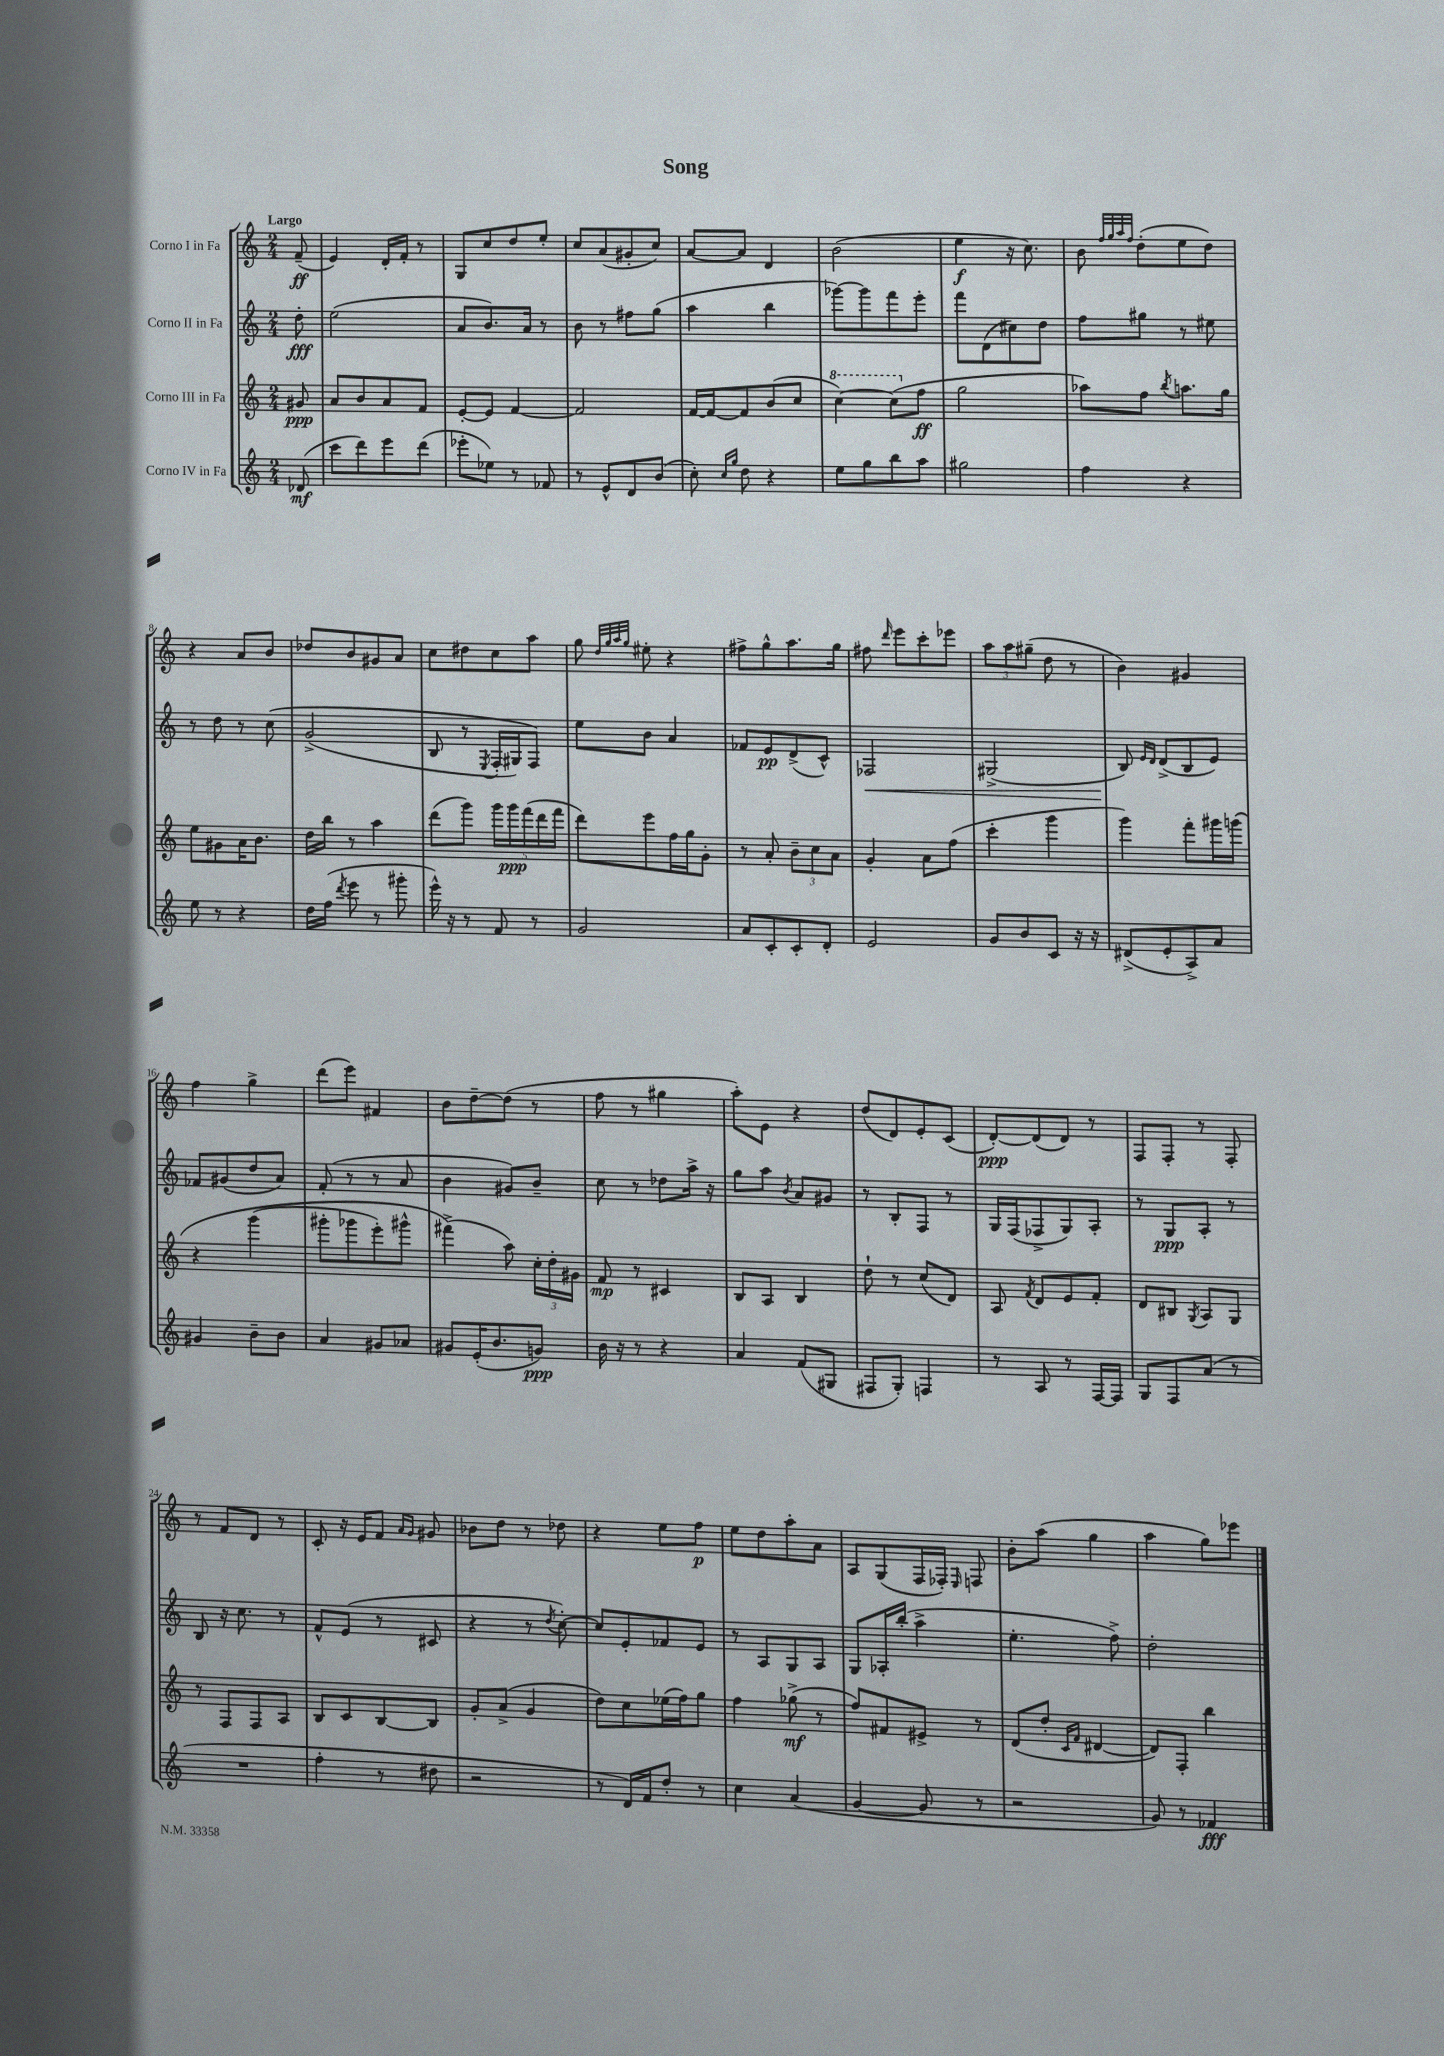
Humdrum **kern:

**kern	**dynam	**kern	**dynam	**kern	**dynam	**kern	**dynam
*part4	*part4	*part3	*part3	*part2	*part2	*part1	*part1
*staff4	*staff4	*staff3	*staff3	*staff2	*staff2	*staff1	*staff1
*I"Corno IV in Fa	*	*I"Corno III in Fa	*	*I"Corno II in Fa	*	*I"Corno I in Fa	*
*clefG2	*	*clefG2	*	*clefG2	*	*clefG2	*
*k[]	*	*k[]	*	*k[]	*	*k[]	*
*M2/4	*	*M2/4	*	*M2/4	*	*M2/4	*
=	=	=	=	=	=	=	=
!	!	!	!	!	!	!LO:TX:a:B:t=Largo	!
(8d-X/	mf	8g#X/	ppp	8dd'\	fff	(8f~/	ff
=1	=1	=1	=1	=1	=1	=1	=1
8ccc\L	.	8a/L	.	(2ee\	.	4e/)	.
8ddd\)	.	8b/	.	.	.	.	.
8eee\	.	8a/	.	.	.	16d'/LL	.
.	.	.	.	.	.	16f'/JJ	.
(8ddd\J	.	8f/J	.	.	.	8r	.
=2	=2	=2	=2	=2	=2	=2	=2
8eee-X'\L	.	[8e'/L	.	8a/L	.	8G/L	.
8ee-X\J)	.	8e/J]	.	8.b/)	.	8cc/	.
8r	.	[4f/	.	.	.	8dd/	.
.	.	.	.	16a/Jk	.	.	.
8f-X/	.	.	.	8r	.	8ee'/J	.
=3	=3	=3	=3	=3	=3	=3	=3
8r	.	2f/]	.	8b\	.	8cc/L	.
8e^^/L	.	.	.	8r	.	(8a/	.
8d/	.	.	.	8ff#X\L	.	8g#X'/	.
(8b/J	.	.	.	(8gg\J	.	8cc/J)	.
=4	=4	=4	=4	=4	=4	=4	=4
8cc'\)	.	[16f/LL	.	4aa\	.	[8a/L	.
.	.	16f/J_	.	.	.	.	.
16qqcc/LL	.	.	.	.	.	.	.
16qqgg/JJ	.	.	.	.	.	.	.
8dd\	.	8f/]	.	.	.	8a/J]	.
4r	.	(8b/	.	4bb\	.	4d/	.
.	.	8cc/J	.	.	.	.	.
=5	=5	=5	=5	=5	=5	=5	=5
*	*	*8va	*	*	*	*	*
8ee\L	.	[4ccc\)	.	[8ggg-X\L)	.	(2b\	.
8gg\	.	.	.	8ggg-\]	.	.	.
8bb\	.	(8ccc\L]	.	8fff\	.	.	.
*	*	*X8va	*	*	*	*	*
8aa\J	.	8ff\J	ff	8eee'\J	.	.	.
=6	=6	=6	=6	=6	=6	=6	=6
2gg#X\	.	2gg\	.	8fff\L	.	4ee\	f
.	.	.	.	(8d\	.	.	.
.	.	.	.	8cc#X\)	.	16r	.
.	.	.	.	.	.	8.cc\)	.
.	.	.	.	8dd\J	.	.	.
=7	=7	=7	=7	=7	=7	=7	=7
4ff\	.	8aa-X\L)	.	8ff\L	.	8b\	.
.	.	.	.	.	.	32qqff/LLL	.
.	.	.	.	.	.	32qqgg/	.
.	.	.	.	.	.	32qqaa/	.
.	.	.	.	.	.	32qqff/JJJ	.
.	.	8ff\J	.	8gg#X\J	.	(8dd'\L	.
.	.	8qbb/	.	.	.	.	.
4r	.	8.aan\L	.	8r	.	8ee\	.
.	.	.	.	8ee#X\	.	8dd\J)	.
.	.	16gg\Jk	.	.	.	.	.
!!LO:LB:g=z
=8	=8	=8	=8	=8	=8	=8	=8
8ee\	.	8ee\L	.	8r	.	4r	.
8r	.	8g#X\	.	8dd\	.	.	.
4r	.	16a\K	.	8r	.	8a/L	.
.	.	8.b\J	.	.	.	.	.
.	.	.	.	(8cc\	.	8b/J	.
=9	=9	=9	=9	=9	=9	=9	=9
16dd\LL	.	16dd\LL	.	(2g^/	.	8dd-X/L	.
(16ff\JJ	.	16bb\JJ	.	.	.	.	.
8qddd/	.	.	.	.	.	.	.
8eee\	.	8r	.	.	.	8b/	.
8r	.	4aa\	.	.	.	8g#X/	.
8ggg#X'\	.	.	.	.	.	8a/J	.
=10	=10	=10	=10	=10	=10	=10	=10
16eee^^\)	.	(8ddd\L	.	8B/	.	8cc\L	.
16r	.	.	.	.	.	.	.
8r	.	8ggg\J)	.	8r	.	8dd#X\	.
.	.	.	.	8qE/	.	.	.
8f/	.	20ggg\LL	.	16F'/LL	.	8cc\	.
.	.	20ggg\	ppp	.	.	.	.
.	.	.	.	16G#X/J)	.	.	.
.	.	(20fff\	.	.	.	.	.
8r	.	.	.	8F/J)	.	8aa\J	.
.	.	20ddd\	.	.	.	.	.
.	.	20fff\JJ	.	.	.	.	.
=11	=11	=11	=11	=11	=11	=11	=11
2g/	.	8ddd\L)	.	8ee\L	.	8gg\	.
.	.	.	.	.	.	32qqdd/LLL	.
.	.	.	.	.	.	32qqgg/	.
.	.	.	.	.	.	32qqaa/	.
.	.	.	.	.	.	32qqgg/JJJ	.
.	.	8eee\	.	8b\J	.	8ee#X'\	.
.	.	16ff\L	.	4a/	.	4r	.
.	.	16gg\J	.	.	.	.	.
.	.	8g'\J	.	.	.	.	.
=12	=12	=12	=12	=12	=12	=12	=12
8a/L	.	8r	.	8f-X/L	.	8ff#X^\L	.
8c'/	.	8a'/	.	8e/	pp	8gg^^\	.
8c'/	.	12b~\L	.	(8d^/	.	8.aa\	.
.	.	12cc\	.	.	.	.	.
8d'/J	.	.	.	8c^^/J)	.	.	.
.	.	12a\J	.	.	.	.	.
.	.	.	.	.	.	16gg\Jk	.
=13	=13	=13	=13	=13	=13	=13	=13
!	!	!	!	!	!LO:HP:b	!	!
2e/	.	4g'/	.	2F-X/	<	8ff#X\	.
.	.	.	.	.	.	16qqddd/	.
.	.	.	.	.	.	8eee\L	.
.	.	8a\L	.	.	.	8ccc'\	.
.	.	(8ff\J	.	.	.	8eee-X\J	.
=14	=14	=14	=14	=14	=14	=14	=14
8g/L	.	4ccc'\	.	(2G#X^/	.	12aa\L	.
.	.	.	.	.	.	12aa\	.
8b/	.	.	.	.	.	.	.
.	.	.	.	.	.	(12gg#X~\J	.
8c/J	.	4ggg\	.	.	.	8dd\	.
16r	.	.	.	.	.	8r	.
16r	.	.	.	.	.	.	.
=15	=15	=15	=15	=15	=15	=15	=15
(8d#X^/L	.	4ggg\)	.	8B/)	.	4b\)	.
.	.	.	.	16qqe/LL	.	.	.
.	.	.	.	16qqd/JJ	.	.	.
8e'/	.	.	.	(8d^/L	[	.	.
8A^/)	.	8fff'\L	.	8B/	.	4g#X/	.
8a/J	.	16ggg#X\L	.	8e/J)	.	.	.
.	.	(16gggn\JJ	.	.	.	.	.
!!LO:LB:g=z
=16	=16	=16	=16	=16	=16	=16	=16
4g#X/	.	4r	.	8f-X/L	.	4ff\	.
.	.	.	.	(8g#X/	.	.	.
8b~\L	.	(4ggg\	.	8dd/	.	4gg^\	.
8b\J	.	.	.	8a/J)	.	.	.
=17	=17	=17	=17	=17	=17	=17	=17
4a/	.	8ggg#X'\L	.	(8f'/	.	(8ddd\L	.
.	.	8ggg-X\	.	8r	.	8eee\J)	.
8g#X/L	.	8eee'\)	.	8r	.	4f#X/	.
8a-X/J	.	8ggg#X^^\J	.	8a/	.	.	.
=18	=18	=18	=18	=18	=18	=18	=18
8g#X/L	.	(4fff#X^\)	.	4b\	.	8b\L	.
(16e'/K	.	.	.	.	.	[8dd~\	.
8.b/	.	.	.	.	.	.	.
.	.	8aa\)	.	8g#X/L)	.	(8dd\J]	.
8gn/J)	ppp	24cc'\LL	.	8b~/J	.	8r	.
.	.	24dd'\	.	.	.	.	.
.	.	24g#X\JJ	.	.	.	.	.
=19	=19	=19	=19	=19	=19	=19	=19
16b\	.	8f/	mp	8cc\	.	8ff\	.
16r	.	.	.	.	.	.	.
8r	.	8r	.	8r	.	8r	.
4r	.	4c#X/	.	8dd-X\L	.	4gg#X\	.
.	.	.	.	16aa^\Jk	.	.	.
.	.	.	.	16r	.	.	.
=20	=20	=20	=20	=20	=20	=20	=20
4a/	.	8B/L	.	8gg\L	.	8aa'\L)	.
.	.	8A/J	.	8aa\J	.	8e\J	.
.	.	.	.	8qb/	.	.	.
(8f/L	.	4B/	.	8a/L	.	4r	.
8G#X/J	.	.	.	8g#X/J	.	.	.
=21	=21	=21	=21	=21	=21	=21	=21
8F#X/L	.	8dd`\	.	8r	.	(8dd/L	.
8G'/J)	.	8r	.	8B'/L	.	8d/)	.
4Fn/	.	(8cc/L	.	8F/J	.	8e'/	.
.	.	8d/J)	.	8r	.	(8c/J	.
=22	=22	=22	=22	=22	=22	=22	=22
8r	.	8A/	.	16G/LL	.	[8d'/L)	ppp
.	.	.	.	(16F/J	.	.	.
.	.	8qf/	.	.	.	.	.
8A/	.	8d/L	.	8F-X^/	.	(8d/]	.
8r	.	8e/	.	8G/)	.	8d/J)	.
[16F/LL	.	8f'/J	.	8A'/J	.	8r	.
16F/JJ]	.	.	.	.	.	.	.
=23	=23	=23	=23	=23	=23	=23	=23
8G/L	.	8d/L	.	8r	.	8F/L	.
8F/	.	8B#X/J	.	8G/L	ppp	8F'/J	.
.	.	8qG/	.	.	.	.	.
(8a/J	.	8A/L	.	8A'/J	.	8r	.
8r	.	8G/J	.	8r	.	8F'/	.
!!LO:LB:g=z
=24	=24	=24	=24	=24	=24	=24	=24
2r	.	8r	.	8B/	.	8r	.
.	.	8F/L	.	16r	.	8f/L	.
.	.	.	.	8.cc\	.	.	.
.	.	8F/	.	.	.	8d/J	.
.	.	8A/J	.	8r	.	8r	.
=25	=25	=25	=25	=25	=25	=25	=25
4ff'\	.	8B/L	.	8f^^/L	.	8c'/	.
.	.	8c/	.	(8e/J	.	16r	.
.	.	.	.	.	.	16e/KL	.
8r	.	[8B/	.	8r	.	8f/J	.
.	.	.	.	.	.	16qqa/LL	.
.	.	.	.	.	.	16qqg/JJ	.
8dd#X\	.	8B/J]	.	8c#X/	.	8g#X/	.
=26	=26	=26	=26	=26	=26	=26	=26
2r	.	8g'/L	.	4r	.	8b-X\L	.
.	.	(8a^/J	.	.	.	8dd\J	.
.	.	4g/	.	8r	.	8r	.
.	.	.	.	8qdd/	.	.	.
.	.	.	.	[8cc'\)	.	8dd-X\	.
=27	=27	=27	=27	=27	=27	=27	=27
8r	.	8dd\L)	.	8cc/L]	.	4r	.
16d/LL)	.	8cc\	.	8e'/	.	.	.
16f/J	.	.	.	.	.	.	.
8dd'/J	.	(16ee-X\L	.	8f-X/	.	8ee\L	.
.	.	16ff\J)	.	.	.	.	.
8r	.	8gg\J	.	8e/J	.	8ff\J	p
=28	=28	=28	=28	=28	=28	=28	=28
4cc\	.	4ff\	.	8r	.	8ee\L	.
.	.	.	.	8A/L	.	8dd\	.
(4a/	.	(8gg-X^\	mf	8G/	.	8aa'\	.
.	.	8r	.	8A/J	.	8a\J	.
=29	=29	=29	=29	=29	=29	=29	=29
[4g/	.	8ff/L)	.	8G/L	.	8A/L	.
.	.	8f#X/	.	16A-X'/L	.	(8G/	.
.	.	.	.	(16bb'/JJ	.	.	.
8g/]	.	8e#X^/J	.	4aa^\	.	16F/L	.
.	.	.	.	.	.	16F-X'/JJ)	.
.	.	.	.	.	.	16qqE/	.
8r	.	8r	.	.	.	8Fn/	.
=30	=30	=30	=30	=30	=30	=30	=30
2r	.	(8d/L	.	4.ee'\	.	8b'\L	.
.	.	8dd'/J	.	.	.	(8aa\J	.
.	.	16qqc/LL	.	.	.	.	.
.	.	16qqf/JJ	.	.	.	.	.
.	.	[4d#X/	.	.	.	4gg\	.
.	.	.	.	8ff^\)	.	.	.
=31	=31	=31	=31	=31	=31	=31	=31
8g/)	.	8d#/L])	.	2dd'\	.	4aa\	.
8r	.	8F'/J	.	.	.	.	.
4f-X/	fff	4bb\	.	.	.	8gg\L)	.
.	.	.	.	.	.	8eee-X\J	.
==	==	==	==	==	==	==	==
*-	*-	*-	*-	*-	*-	*-	*-
